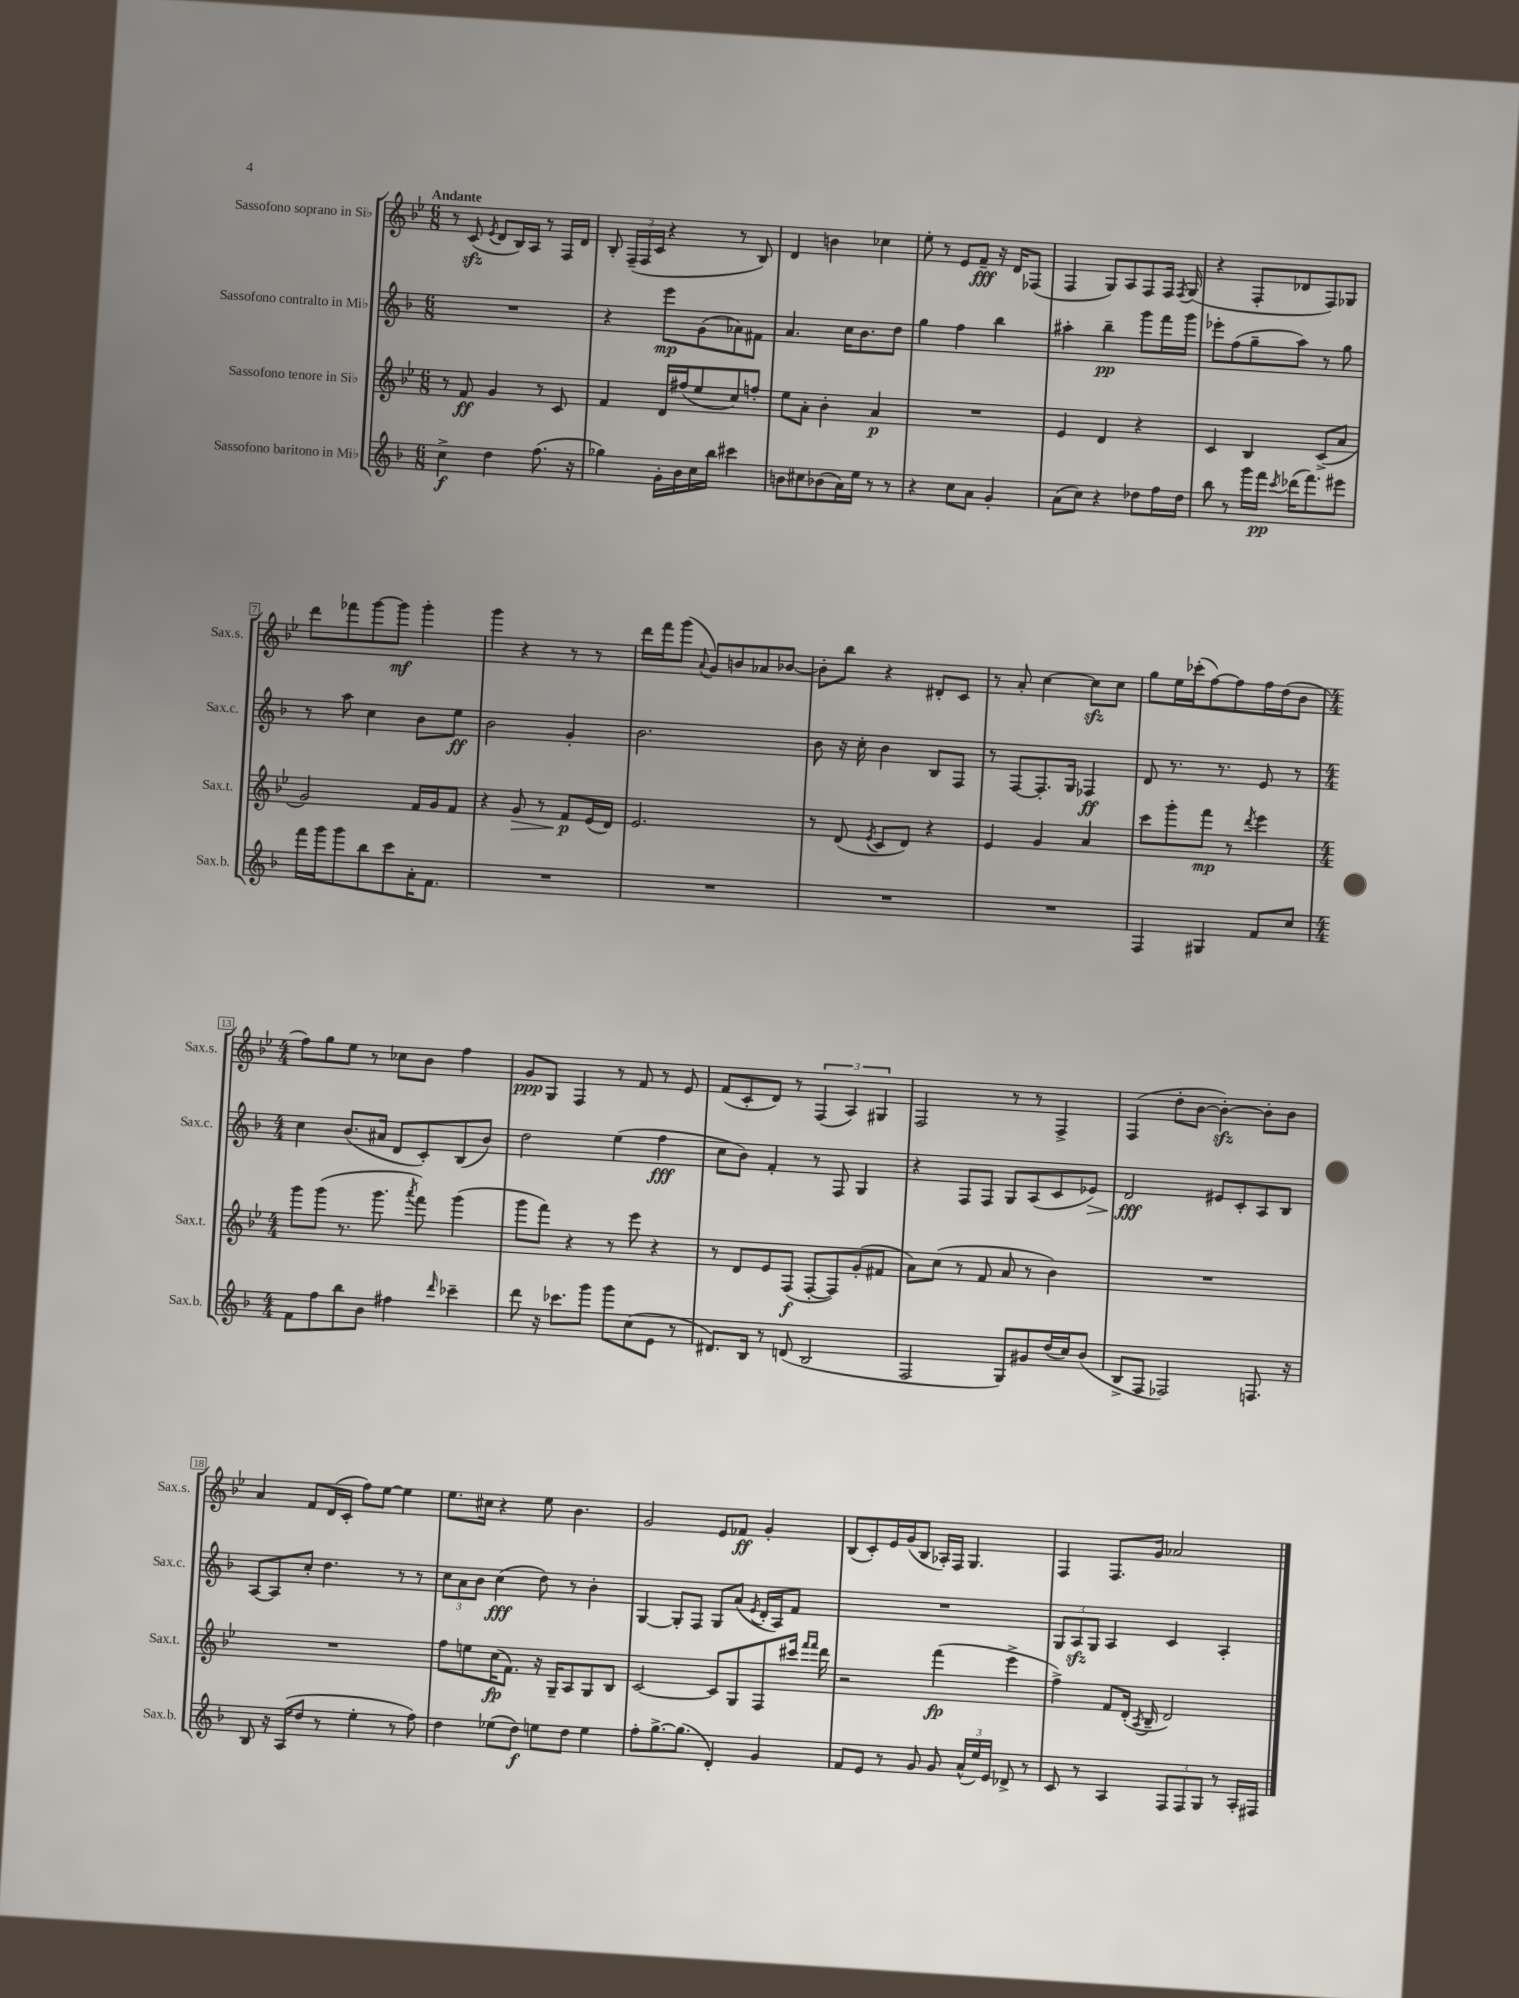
<<
\new StaffGroup <<
\new Staff = "s0" \with { instrumentName = "Sassofono soprano in Sib" shortInstrumentName = "Sax.s." } {
    \clef treble \key bes \major \numericTimeSignature \time 6/8 \tempo "Andante"
    \autoBeamOff r8 c'8\sfz( \acciaccatura { ees'8 } d'8[ bes16) a16] r8 f16[ d'16] |
    bes8-. \tuplet 3/2 { f16[--( f16 c'16] } r4 r8 bes8) |
    d'4 b'4 ces''4 |
    ees''8-. r8 ees'8[ f'8]--\fff r16 d'16[ fes8]( |
    f4 g8[) a8 f8 f16] \acciaccatura { f8 } g16( |
    r4 f8[-. des'8 f8) ges8] |
    d'''8[ fes'''8 g'''8~ g'''8]\mf g'''4-. |
    g'''4 r4 r8 r8 |
    d'''16[ f'''16 g'''8]( \appoggiatura { a'8 } g'8[) b'8 aes'8 bes'8]~ |
    bes'8[-. bes''8] r4 dis'8[-. c'8] |
    r8 a'8-. c''4~ c''8[\sfz c''8] |
    g''8[ ees''16 ces'''16-.( f''8~) f''8 f''16 d''16( bes'8] |
    \numericTimeSignature \time 4/4 f''8[) g''8 ees''8] r8 ces''8[ bes'8] f''4 |
    g'8[\ppp g8] f4 r8 f'8 r8 ees'8 |
    f'8[( c'8-. d'8]) r8 \tuplet 3/2 { f4( a4) gis4 } |
    f2 r8 r8 f4-> |
    f4( d''8[-. bes'8]~ bes'4~-.\sfz) bes'8[-. bes'8] |
    a'4 f'8[ d'16( c'16]-. f''8[) ees''8]~ ees''4 |
    ees''8.[ cis''16] r4 ees''8 bes'4. |
    g'2 ees'8[ fes'8]\ff g'4-. |
    bes8[( c'8-.) ees'16 g'16( bes8] aes16[-.) f16] g4. |
    f4 f8.[ g'16] aes'2 \bar "|." |
}
\new Staff = "s1" \with { instrumentName = "Sassofono contralto in Mib" shortInstrumentName = "Sax.c." } {
    \clef treble \key f \major \numericTimeSignature \time 6/8
    \autoBeamOff R2. |
    r4 e'''8[\mp g'8( aes'8) fis'8] |
    a'4. c''16[ bes'8. d''8] |
    g''4 f''4 bes''4 |
    ais''4-. bes''4--\pp g'''8[ f'''16 g'''16] |
    ees'''8[-. f''8( g''8-- a''8]) r8 g''8 |
    r8 a''8 c''4 bes'8[ e''8]\ff |
    bes'2 g'4-. |
    bes'2. |
    bes'8 r16 c''16-. bes'4 bes8[ f8] |
    r8 f8[~ f8.-. g16] fes4\ff |
    d'8 r8. r8. e'8 r8 |
    \numericTimeSignature \time 4/4 c''4 bes'8.[( ais'16] d'8[ c'8-.) bes8( bes'8]) |
    d''2 e''4( f''4\fff |
    c''8[ bes'8]) f'4-. r8 f8 g4 |
    r4 f8[ f8] g8[ a8( c'8 ees'8]\>) |
    d'2\fff\! eis'8[ c'8-. a8 bes8] |
    a8[~ a8 c''8]-. d''4. r8 r8 |
    \tuplet 3/2 { c''8[ a'8 bes'8] } c''4\fff( d''8) r8 bes'4-. |
    g4~ g8[-. f8] g8[ a'8]( \acciaccatura { e'8 } d'16[-. a16) f'8] |
    R1 |
    \tuplet 3/2 { g8[ a8\sfz g8] } a4 c'4 a4-. \bar "|." |
}
\new Staff = "s2" \with { instrumentName = "Sassofono tenore in Sib" shortInstrumentName = "Sax.t." } {
    \clef treble \key bes \major \numericTimeSignature \time 6/8
    \autoBeamOff r8 f'8\ff g'4 r8 c'8 |
    f'4 d'16[ fis''16( ees''8 c''8) f''8]-. |
    ees''8[ a'8]-. bes'4-. a'4\p |
    R2. |
    ees'4 d'4 r4 |
    c'4 bes4 c'8[->( a'8] |
    g'2) f'16[ g'16 f'8] |
    r4 g'8\> r8 f'8[\p\! ees'16( d'16]) |
    ees'2. |
    r8 d'8( \acciaccatura { ees'8 } c'8[ d'8]) r4 |
    ees'4 g'4 a'4 |
    c'''8[ g'''8-. f'''8]\mp r8 \acciaccatura { d'''8 } ees'''4 |
    \numericTimeSignature \time 4/4 g'''8[ g'''8]( r8. g'''8. \acciaccatura { a'''8 } f'''8) g'''4( |
    g'''8[ f'''8]) r4 r8 ees'''8 r4 |
    r8 d'8[ ees'8 f8]\f( f8[~-. f8) g'8-.( fis'8] |
    a'8[) c''8]( r8 f'8 a'8 r8 bes'4) |
    R1 |
    R1 |
    f''8[ e''8 c''16\fp( f'8.]) r16 g16[-- a8 g8 bes8] |
    c'2~ c'8[ g8 f8 cis'''16] \grace { f'''16[ f'''16] } d'''16 |
    r2 f'''4\fp( ees'''4-> |
    f''4->) f'8[ d'16]-.( \acciaccatura { a8 } bes16-- d'2) \bar "|." |
}
\new Staff = "s3" \with { instrumentName = "Sassofono baritono in Mib" shortInstrumentName = "Sax.b." } {
    \clef treble \key f \major \numericTimeSignature \time 6/8
    \autoBeamOff c''4->\f d''4 f''8.( r16 |
    ges''4) g'16[-. bes'16 c''16 bes''16] cis'''4 |
    b'8[ cis''8 bes'8( a'16) e''16] r8 r8 |
    r4 c''8[ a'8] g'4-. |
    a'8[( c''8]) r4 des''8[ f''16 des''16] |
    bes''8 r8 g'''16[ f'''16]\pp \acciaccatura { c'''8 } des'''16[( f'''8.) eis'''8] |
    f'''16[ g'''16 g'''8 bes''8 c'''8 a'16-. f'8.] |
    R2. |
    R2. |
    R2. |
    R2. |
    f4 gis4 f'8[ c''8] |
    \numericTimeSignature \time 4/4 f'8[ f''8 bes''8 bes'8] fis''4 \grace { d'''16 } ces'''4-- |
    d'''8 r16 ces'''8.[ g'''8] g'''8[ c''8( e'8] r8 |
    dis'8.[) bes16] r8 d'8( bes2 |
    f2 g8[) gis'8 d''16( c''16) bes'8]( |
    bes8[-> f8] fes2) f8. r16 |
    bes8 r16 a16[( d''8] r8 e''4-. r8 f''8) |
    d''4 ees''8[( d''8]\f) e''8[ d''8] e''4 |
    f''8[-. g''8.~-> g''8.]( d'4-.) g'4 |
    f'8[ e'8] r8 g'8 g'8 \tuplet 3/2 { a'16[-^( e''16) e'16] } des'8-> r8 |
    c'8 r8 a4 \tuplet 3/2 { f8[ f8 g8] } r8 a16[-. fis16] \bar "|." |
}
>>
>>
\layout { \context { \Score \override BarNumber.stencil = #(make-stencil-boxer 0.1 0.3 ly:text-interface::print) } }
